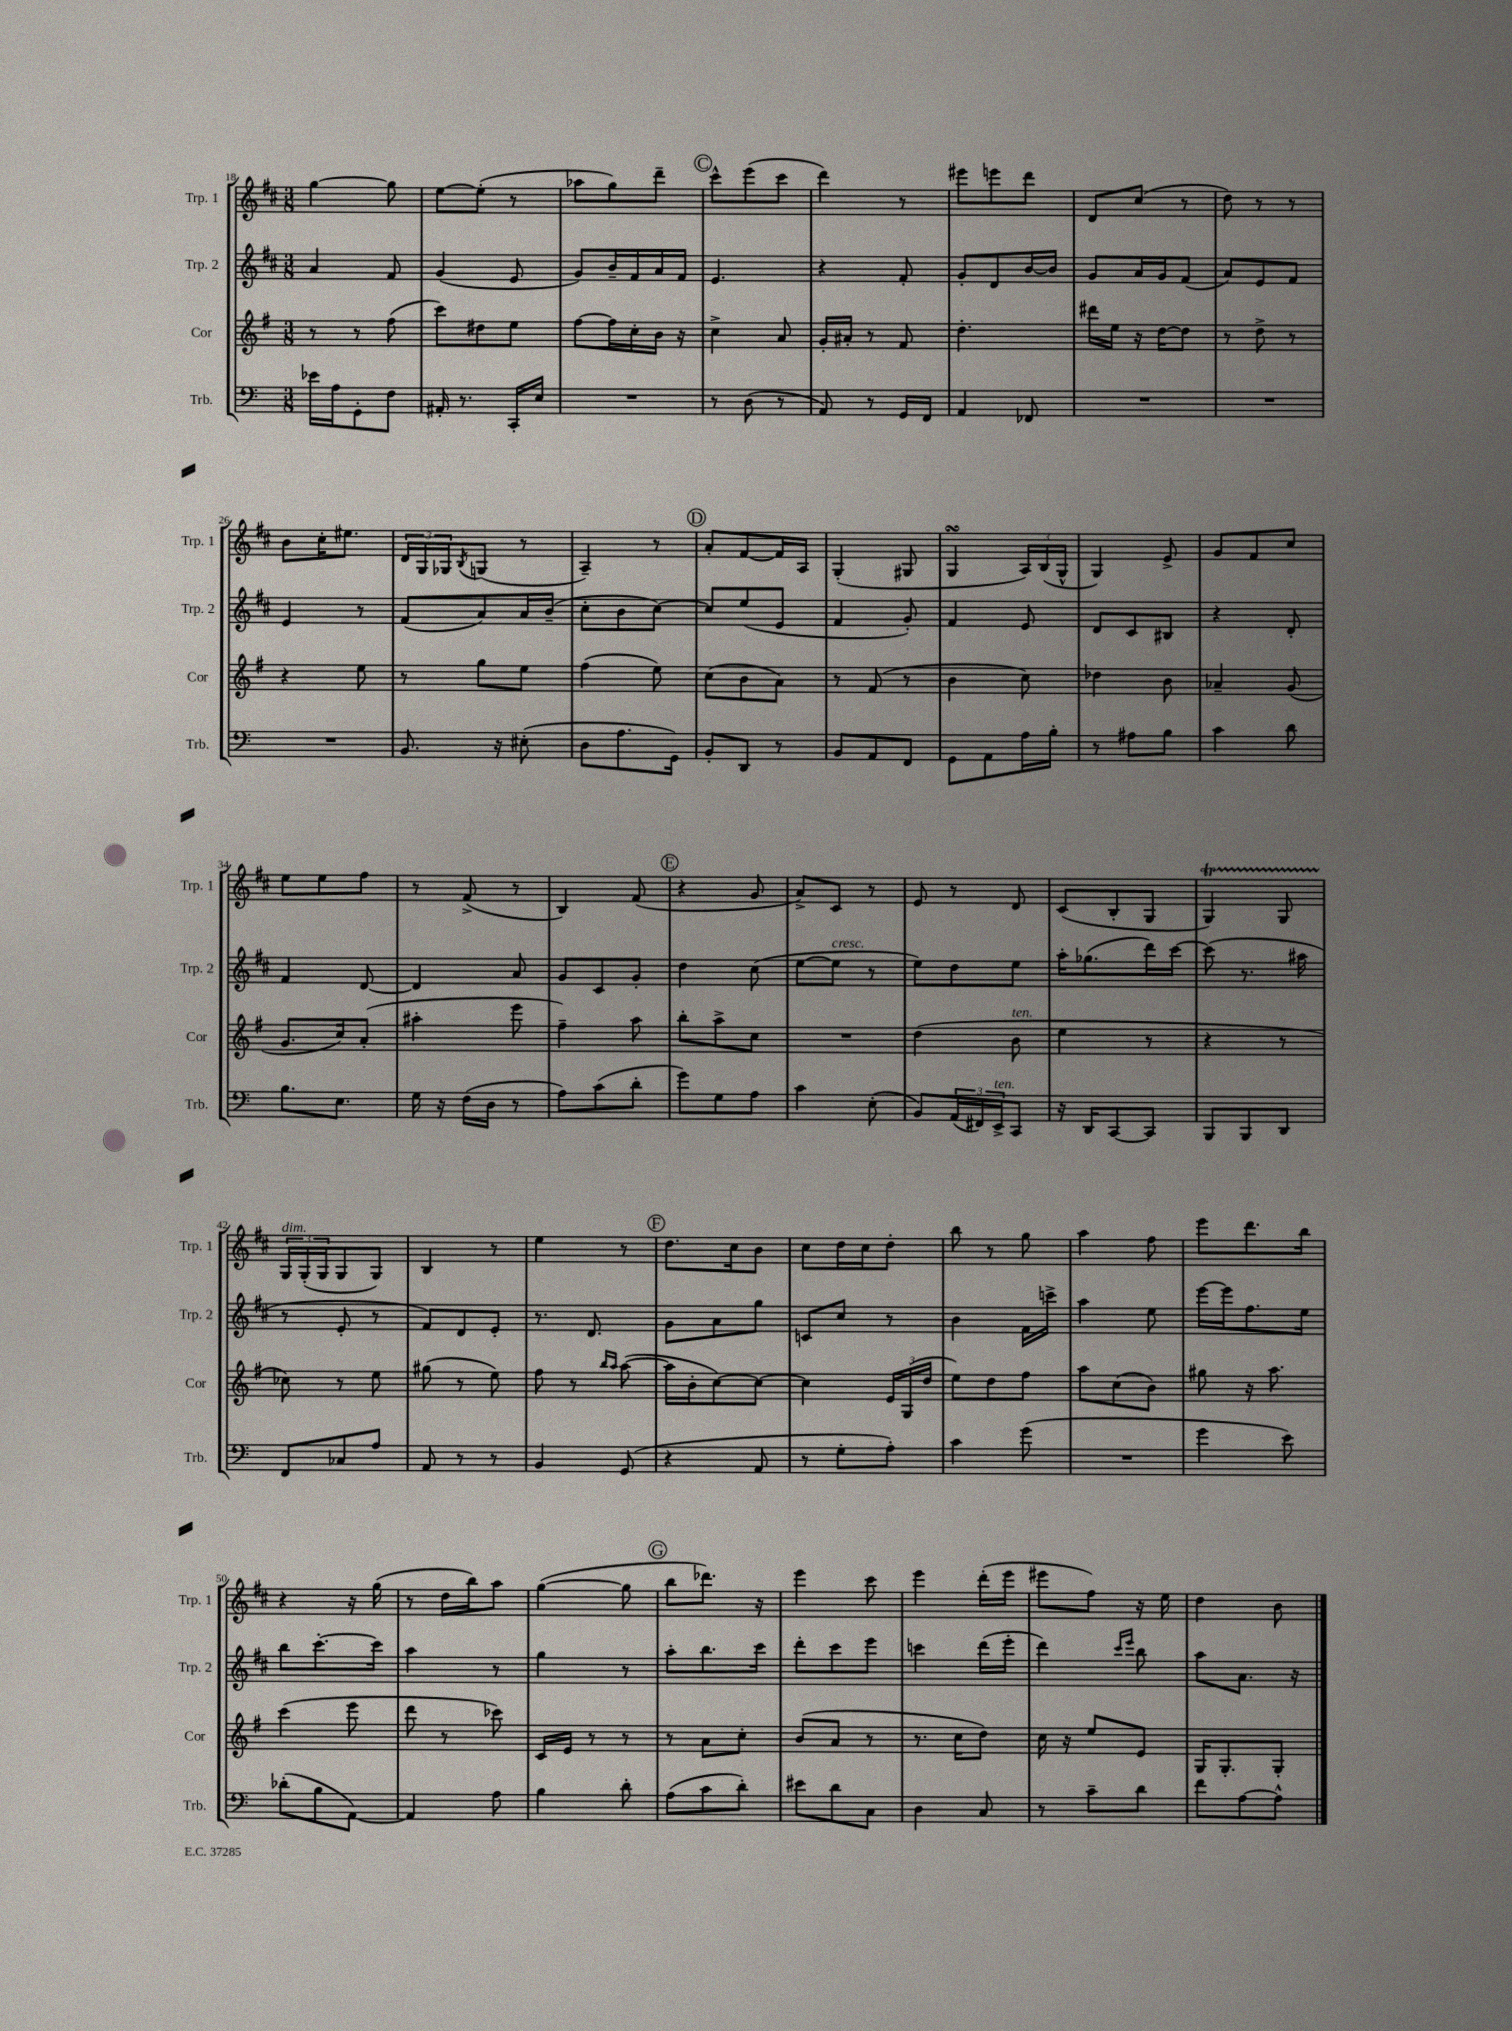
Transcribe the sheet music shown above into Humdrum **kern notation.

**kern	**kern	**kern	**kern
*staff4	*staff3	*staff2	*staff1
*clefF4	*clefG2	*clefG2	*clefG2
*k[]	*k[f#]	*k[f#c#]	*k[f#c#]
*M3/8	*M3/8	*M3/8	*M3/8
16e-	8r	4a	[4gg
16A	.	.	.
8GG'	8r	.	.
8F	(8ff#	8f#	8gg]
=	=	=	=
16AA#'	8ccc)	(4g	[8ee
8.r	.	.	.
.	8dd#	.	(8ee']
16CC'	8ee	8e	8r
16E	.	.	.
=	=	=	=
4.r	[8ff#	8g)	8aa-
.	16ff#]	16b~	8gg)
.	16cc'	16f#	.
.	16b	16a	8ddd~
.	16r	16f#	.
=	=	=	=
8r	4cc^	4.e	8ccc#^^
(8D	.	.	(8eee
8r	8a	.	8ccc#
=	=	=	=
8AA)	16g'	4r	4ddd)
.	16a#'	.	.
8r	8r	.	.
16GG	8f#	8f#'	8r
16FF	.	.	.
=	=	=	=
4AA	4.dd'	8g'	8eee#
.	.	8d	8eee
8FF-	.	[16b	8ddd
.	.	16b]	.
=	=	=	=
4.r	16ddd#	8g	8d
.	16ee	.	.
.	16r	16a	(8cc#
.	[16dd	16g	.
.	8dd]	(8f#	8r
=	=	=	=
4.r	8r	8a)	8dd)
.	8dd^	8e	8r
.	8r	8f#	8r
=	=	=	=
4.r	4r	4e	8b
.	.	.	16cc#'
.	.	.	8.ee#
.	8ee	8r	.
=	=	=	=
8.BB	8r	(8f#	24d
.	.	.	24G
.	.	.	24G-
.	.	.	8qB
.	8gg	8a)	(8G
16r	.	.	.
(8E#'	8ee	16a	8r
.	.	(16b~	.
=	=	=	=
8D	(4ff#	8cc#'	4A~)
8.A	.	8b	.
.	8ee)	[8cc#)	8r
16GG)	.	.	.
=	=	=	=
8BB'	(8cc	8cc#]	8a'
8DD	8b	(8ee	[8f#
8r	8a)	8e	16f#]
.	.	.	16A
=	=	=	=
8BB	8r	4f#	(4G'
8AA	(8f#	.	.
8FF	8r	8g')	8G#
=	=	=	=
8GG	4b	4f#	4G
8AA	.	.	.
16A	8cc)	8e	24A)
.	.	.	(24B
16B'	.	.	.
.	.	.	24G^^
=	=	=	=
8r	4dd-	8d	4G)
8A#	.	8c#	.
8B	8b	8B#	8e^
=	=	=	=
4c	4a-~	4r	8g
.	.	.	8f#
8d	(8g	8d'	8cc#
=	=	=	=
8.B	8.g	4f#	8ee
.	.	.	8ee
8.E	16cc)	.	.
.	(8a'	[8d	8ff#
=	=	=	=
16G	4aa#'	4d]	8r
16r	.	.	.
(16F	.	.	(8f#^
16D	.	.	.
8r	8eee	8a	8r
=	=	=	=
8A)	4ff#~)	8g	4B)
(8c	.	8c#	.
8d'	8aa	8g'	(8f#
=	=	=	=
8g)	8bb'	4dd	4r
8G	8aa^	.	.
8A	8cc	(8cc#	8g
=	=	=	=
4c	4.r	[8ee	8a^)
.	.	8ee]	8c#
(8E'	.	8r	8r
=	=	=	=
8BB)	(4dd	8ee)	8e
(24AA	.	8dd	8r
24FF#)	.	.	.
24EE^	.	.	.
8CC	8b	8ee	8d
=	=	=	=
16r	4ee	16aa'	(8c#
16DD	.	(8.gg-	.
[8CC	.	.	8B'
8CC]	8r	16ddd)	8G
.	.	[16ccc#	.
=	=	=	=
8BBB	4r	(8ccc#]	4G)
8BBB	.	8.r	.
8DD	8r	.	8G
.	.	16aa#	.
=	=	=	=
8FF	8cc-)	8r	24G
.	.	.	(24G'
.	.	.	24G
8C-	8r	8e'	8G
8A	8ee	8r	8G)
=	=	=	=
8AA	(8gg#	8f#)	4B
8r	8r	8d	.
8r	8ee)	8e'	8r
=	=	=	=
4BB	8ff#	8.r	4ee
.	8r	.	.
.	.	8.d	.
.	16qqbb	.	.
.	16qqaa	.	.
(8GG	([8aa	.	8r
=	=	=	=
4r	16aa]	8g	8.dd
.	16b'	.	.
.	[8cc)	8a	.
.	.	.	16cc#
8AA	8cc_	8gg	8b
=	=	=	=
8r	4cc]	8c	8cc#
8G'	.	8cc#	16dd
.	.	.	16cc#
8A')	24e	8r	8dd'
.	(24G	.	.
.	24dd	.	.
=	=	=	=
4c	8ee)	4b	8bb
.	8dd	.	8r
(8g	8ff#	16f#	8gg
.	.	16ccc^	.
=	=	=	=
4.r	8aa	4aa	4aa
.	(8cc	.	.
.	8b)	8ee	8ff#
=	=	=	=
4g	8gg#	[16eee	8eee
.	.	16eee]	.
.	16r	8.ff#	8.ddd
.	8.aa	.	.
8e)	.	.	.
.	.	16ee	16bb
=	=	=	=
(8d-'	(4ccc	8bb	4r
8B	.	[8.ccc#'	.
[8AA)	8eee	.	16r
.	.	16ccc#]	(16gg
=	=	=	=
4AA]	8ddd	4aa	8r
.	8r	.	16dd
.	.	.	16bb)
8A	8ccc-)	8r	8aa
=	=	=	=
4B	16c	4gg	([4gg
.	16e	.	.
.	8r	.	.
8d'	8r	8r	8gg]
=	=	=	=
(8A	8r	8aa'	8bb
8c	8a	8.bb	8.ddd-)
8d')	8cc'	.	.
.	.	16ccc#	16r
=	=	=	=
8e#	(8b	8ddd'	4eee
8d	8a	8ccc#	.
8C	8r	8eee	8ccc#
=	=	=	=
4D	8.r	4ccc	4eee
.	16cc	.	.
8C	8dd)	(16ddd	(16ddd'
.	.	16eee'	16eee
=	=	=	=
8r	16cc	4ddd)	8eee#
.	16r	.	.
8c~	8ee	.	8ff#)
.	.	16qqccc#	.
.	.	16qqeee	.
8d	8e	8bb	16r
.	.	.	16ee
=	=	=	=
8f	16G	8aa	4dd
.	8.G'	.	.
[8A	.	8.a	.
8A^^]	8G'	.	8b
.	.	16r	.
==	==	==	==
*-	*-	*-	*-
